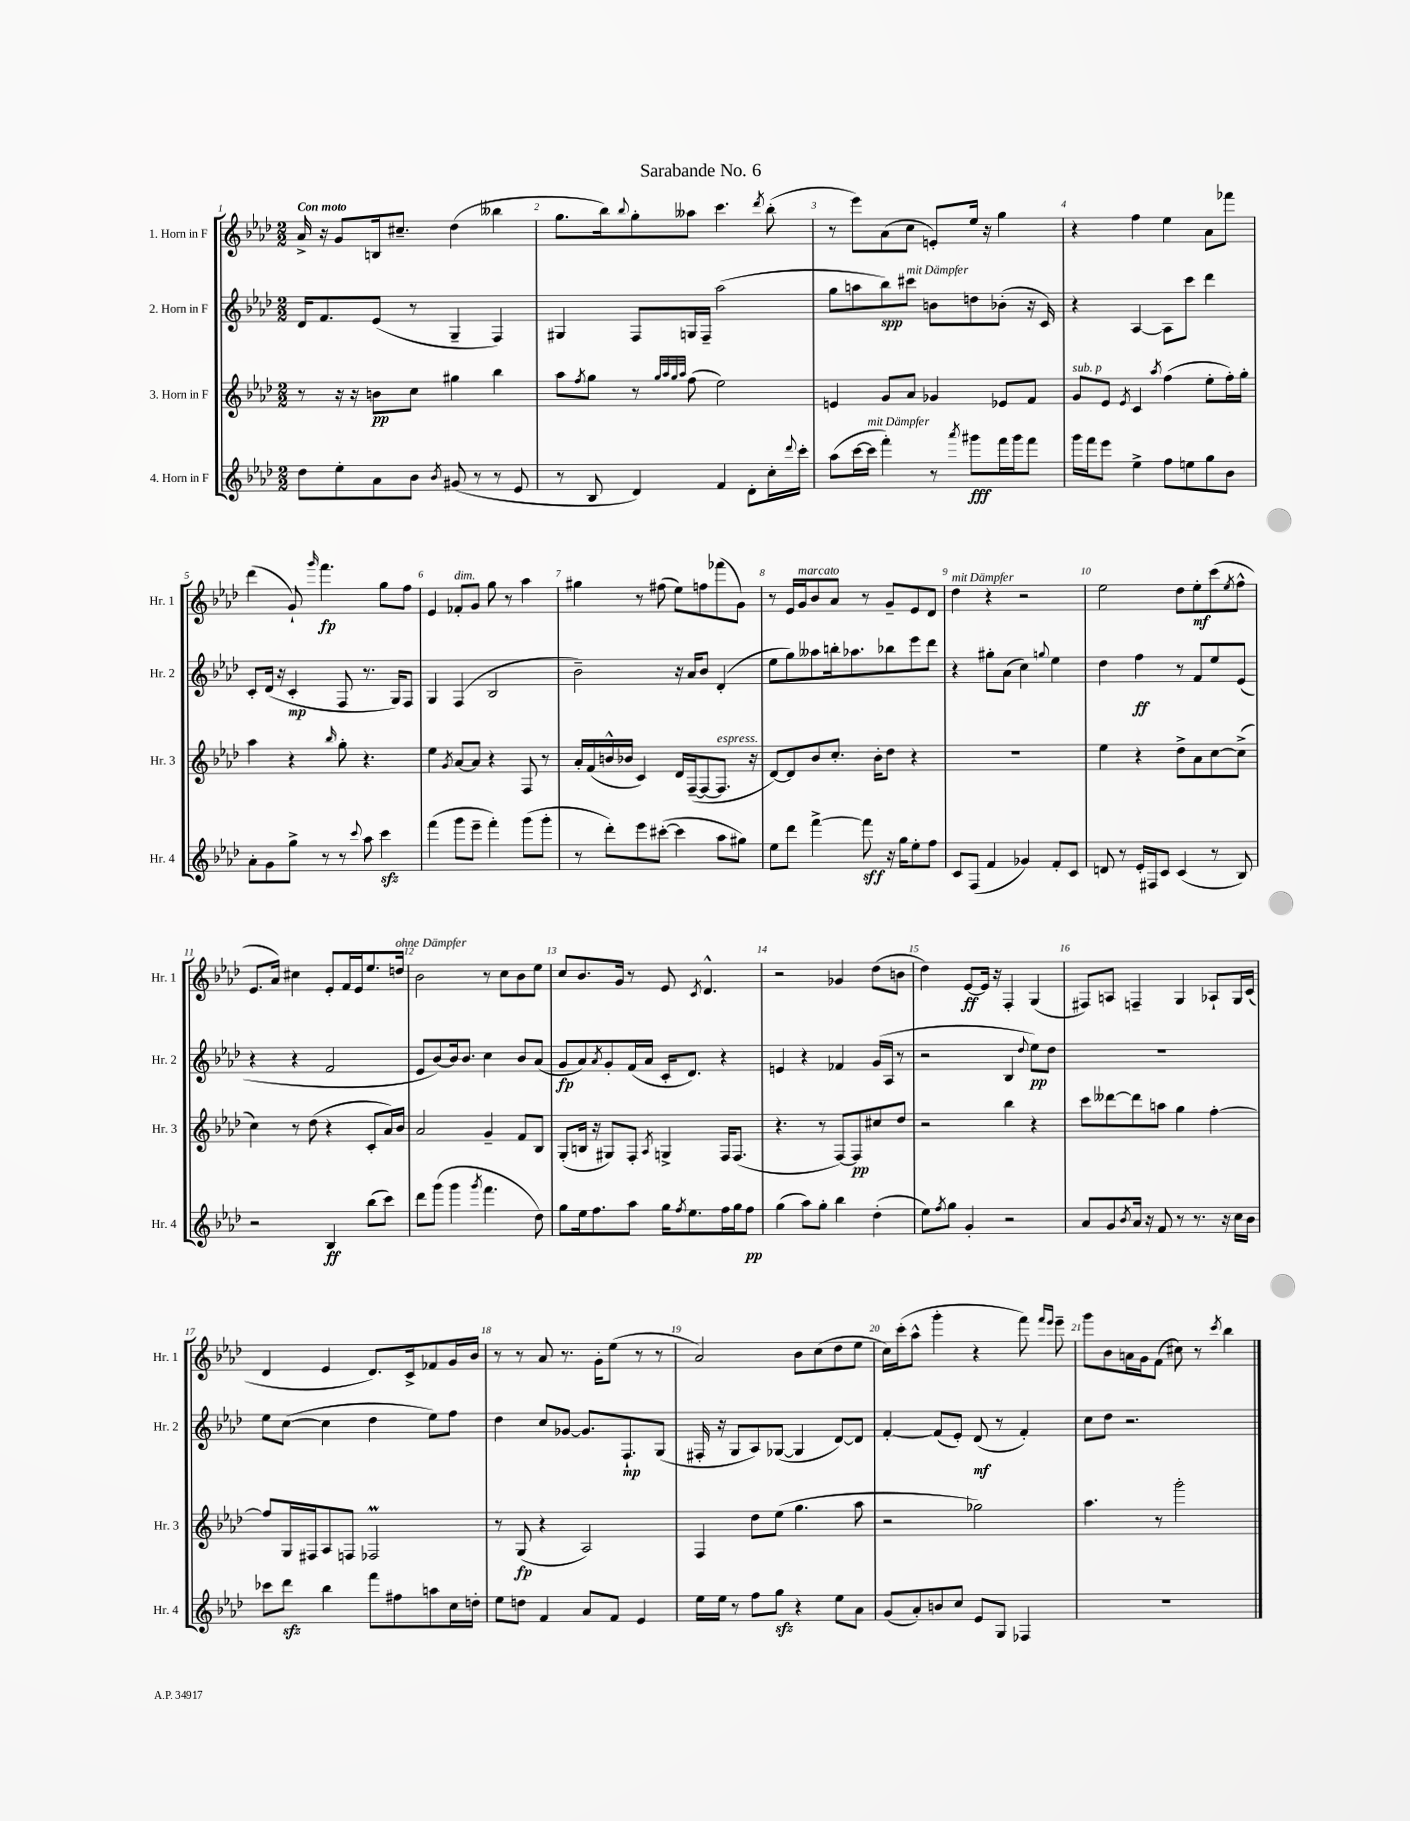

**kern	**kern	**kern	**kern
*staff4	*staff3	*staff2	*staff1
*clefG2	*clefG2	*clefG2	*clefG2
*k[b-e-a-d-]	*k[b-e-a-d-]	*k[b-e-a-d-]	*k[b-e-a-d-]
*M2/2	*M2/2	*M2/2	*M2/2
8dd-	8r	16d-	16a-^
.	.	8.f	16r
8ee-'	16r	.	8g
.	16r	.	.
8a-	8b	(8e-	16B
.	.	.	8.cc#~
8b-	8cc	8r	.
8qb-	.	.	.
(8g#	4gg#	4G~	(4dd-
8r	.	.	.
8r	4bb-	4F)	4bb--
8e-	.	.	.
=	=	=	=
8r	8aa-	4G#	8.gg
.	8qff	.	.
8B-	8gg	.	.
.	.	.	16bb-)
.	.	.	8qqbb-
4d-)	8r	8F	8gg'
.	32qqgg	.	.
.	32qqaa-	.	.
.	32qqgg	.	.
.	32qqaa-	.	.
.	(8ff	16G	8aa--
.	.	16F~	.
4f	2ee-)	(2aa-	4.ccc
8d-'	.	.	.
.	.	.	8qddd-
16cc'	.	.	(8bb-'
8qqddd-	.	.	.
16ccc'	.	.	.
=	=	=	=
(8aa-	4e	8gg	8r
[16ccc	.	8aa	8eee-)
16ccc]	.	.	.
4fff')	8g	8bb-)	(8a-
.	8a-	8ccc#	8cc
8r	4g-	8b	8e')
8qaaa-	.	.	.
8ggg#	.	8dd	16ee-
.	.	.	16r
16fff	8e-	(8b-'	4gg
16ggg#	.	.	.
8fff	8f	16r	.
.	.	16c)	.
=	=	=	=
16ggg	8g	4r	4r
16fff	.	.	.
8eee-	8e-	.	.
.	8qe-	.	.
4ee-^	4c	[4A-	4ff
.	8qaa-	.	.
8ff	(4ff	8A-]	4ee-
8ee	.	8ccc	.
8gg	8ee-'	4ddd-	8a-
8b-	16ff')	.	8fff-
.	16gg'	.	.
=	=	=	=
8a-'	4aa-	8c'	(4ddd-
8g	.	(16d-	.
.	.	16r	.
8gg^	4r	4c'	8g`)
.	.	.	16qqggg
8r	.	.	4.fff
.	16qqbb-	.	.
8r	8gg'	8F	.
8qqccc	.	.	.
8aa-	4.r	8.r	.
4ccc	.	.	8gg
.	.	16G)	.
.	.	8F	8ff
=	=	=	=
(4fff	4ee-	4G	4e-
.	8qg	.	.
8ggg	[8a-	(4F	8f-'
8eee-~	8a-]	.	8g
4fff')	4r	2B-	8gg
.	.	.	8r
(8ggg	8F	.	4aa-
8ggg'	8r	.	.
=	=	=	=
8r	16a-'	2b-~)	4gg#
.	(16f	.	.
8ddd-')	16b^^	.	.
.	16b-	.	.
8eee-	4c)	.	8r
([8ccc#'	.	.	(8ff#
4ccc#]	16d-	16r	8ee-)
.	([16F~	16a-	.
.	8F_	8b-	8ff
8aa-	8.F]	(4d-'	(8fff-
8gg#)	.	.	8g)
.	16r	.	.
=	=	=	=
8ee-	[8d-)	8ee-	8r
8ddd-	8d-]	8gg)	16e-
.	.	.	16g
[4fff^	8b-	8aa--	8b-
.	8.cc'	16bb'	8a-
.	.	8.aa-	.
8fff]	.	.	8r
.	16b-'	.	.
16r	8dd-	8bb-	8g~
16gg	.	.	.
8ee-'	4r	8eee-	8e-
8ff	.	8ddd-	8d-
=	=	=	=
8c	1r	4r	4dd-
(8F	.	.	.
4f	.	8gg#'	4r
.	.	(8a-	.
4g-)	.	4cc)	2r
.	.	8qqgg	.
8f'	.	4ee-	.
8c	.	.	.
=	=	=	=
8d	4ee-	4dd-	2ee-
8r	.	.	.
16e-'	4r	4ff	.
16F#	.	.	.
8c	.	.	.
(4c	8dd-^	8r	8dd-
.	8a-	8f	8ee-'
8r	[8cc	8ee-	(8ccc
.	.	.	8qee-
8B-)	(8cc^]	(8e-	8ff^^
=	=	=	=
2r	4cc)	4r	8.e-
.	.	.	16a-)
.	8r	4r	4cc#
.	(8dd-	.	.
4B-	4r	2f	8e-'
.	.	.	16f
.	.	.	16e-
(8bb-	8c'	.	8.ee-
8ccc)	16a-)	.	.
.	16b-	.	16dd
=	=	=	=
8ddd-	2a-	8e-	2b-
(8ggg	.	[8b-)	.
4ggg	.	16b-]	.
.	.	8.b-	.
8qggg	.	.	.
4.fff	4g~	4cc	8r
.	.	.	8cc
.	8f	8b-	8b-
8dd-)	8B-	(8a-	8ee-
=	=	=	=
8gg	(8G'	8g	8cc
16ee-	16B	8a-)	8.b-
8.ff	16r	.	.
.	.	8qa-	.
.	8G#)	8g'	.
.	.	.	16g
8aa-	8F'	(16f	8r
.	.	16a-	.
.	8qA-	.	.
16gg	4G^	16c'	8e-
8qff	.	.	.
8.ee-	.	8.d-)	.
.	.	.	8qc
.	.	.	4.d-^^
16ff	16F	4r	.
16gg	(8.F	.	.
8ff	.	.	.
=	=	=	=
(4gg	4.r	4e	2r
8aa-)	.	4r	.
8gg'	8r	.	.
4bb-	[8F)	4f-	4g-
.	8F]	.	.
(4dd-'	8cc#	(16g	(8dd-
.	.	16A-	.
.	8dd-	8r	8b
=	=	=	=
8ee-)	2r	2r	4dd-)
8qff	.	.	.
8gg	.	.	.
4g'	.	.	[8e-
.	.	.	16e-]
.	.	.	16r
2r	4bb-	4B-	4F'
.	.	8qqdd-	.
.	4r	8ee-)	(4G
.	.	8dd-	.
=	=	=	=
8a-	8ccc	1r	8F#)
8g	[8ddd--	.	8A
8qb-	.	.	.
16a-	8ddd--]	.	4F~
16r	.	.	.
8f	8aa	.	.
8r	4gg	.	4G
8.r	.	.	.
.	[4ff'	.	8A-`
16r	.	.	.
16cc	.	.	16G
16b-	.	.	(16c
=	=	=	=
8ccc-	8ff]	8ee-	4d-
8ddd-	16G	([8cc	.
.	16F#	.	.
4bb-	8A-	4cc]	4e-
.	8F	.	.
8fff	2F-	4dd-	8.d-)
8ff#	.	.	.
.	.	.	16c^
8aa	.	8ee-)	8f-
16cc	.	8ff	16g
16dd'	.	.	16b-
=	=	=	=
8ee-	8r	4dd-	8r
8dd	(8G	.	8r
4f	4r	8cc	8a-
.	.	[8g-	8.r
8a-	2A-)	8.g-]	.
.	.	.	16g'
8f	.	.	(8ee-
.	.	8.F`	.
4e-	.	.	8r
.	.	(8G	8r
=	=	=	=
16ee-	4F	16F#'	2a-)
16ee-	.	16r	.
8r	.	8G	.
8ff	8dd-	8A-)	.
8gg	(8ee-	([8G-	.
4r	4.gg	4G-]	8b-
.	.	.	(8cc
8ee-	.	[8d-)	8dd-
8a-	8aa-	8d-]	8ee-
=	=	=	=
(8g	2r	[4f'	16cc)
.	.	.	(16ccc'
8a-')	.	.	8aa-^^
8b	.	(8f]	4ggg'
8cc	.	8e-')	.
8e-	2gg-)	(8d-	4r
8G	.	8r	.
4F-	.	4f')	8fff)
.	.	.	16qqfff
.	.	.	16qqeee-
.	.	.	8eee-~
=	=	=	=
1r	4.aa-	8cc	8ggg
.	.	8dd-	8b-
.	.	2.r	16a
.	.	.	16g
.	8r	.	(8f
.	2ggg'	.	8cc#)
.	.	.	8r
.	.	.	8qccc
.	.	.	4bb-
==	==	==	==
*-	*-	*-	*-
